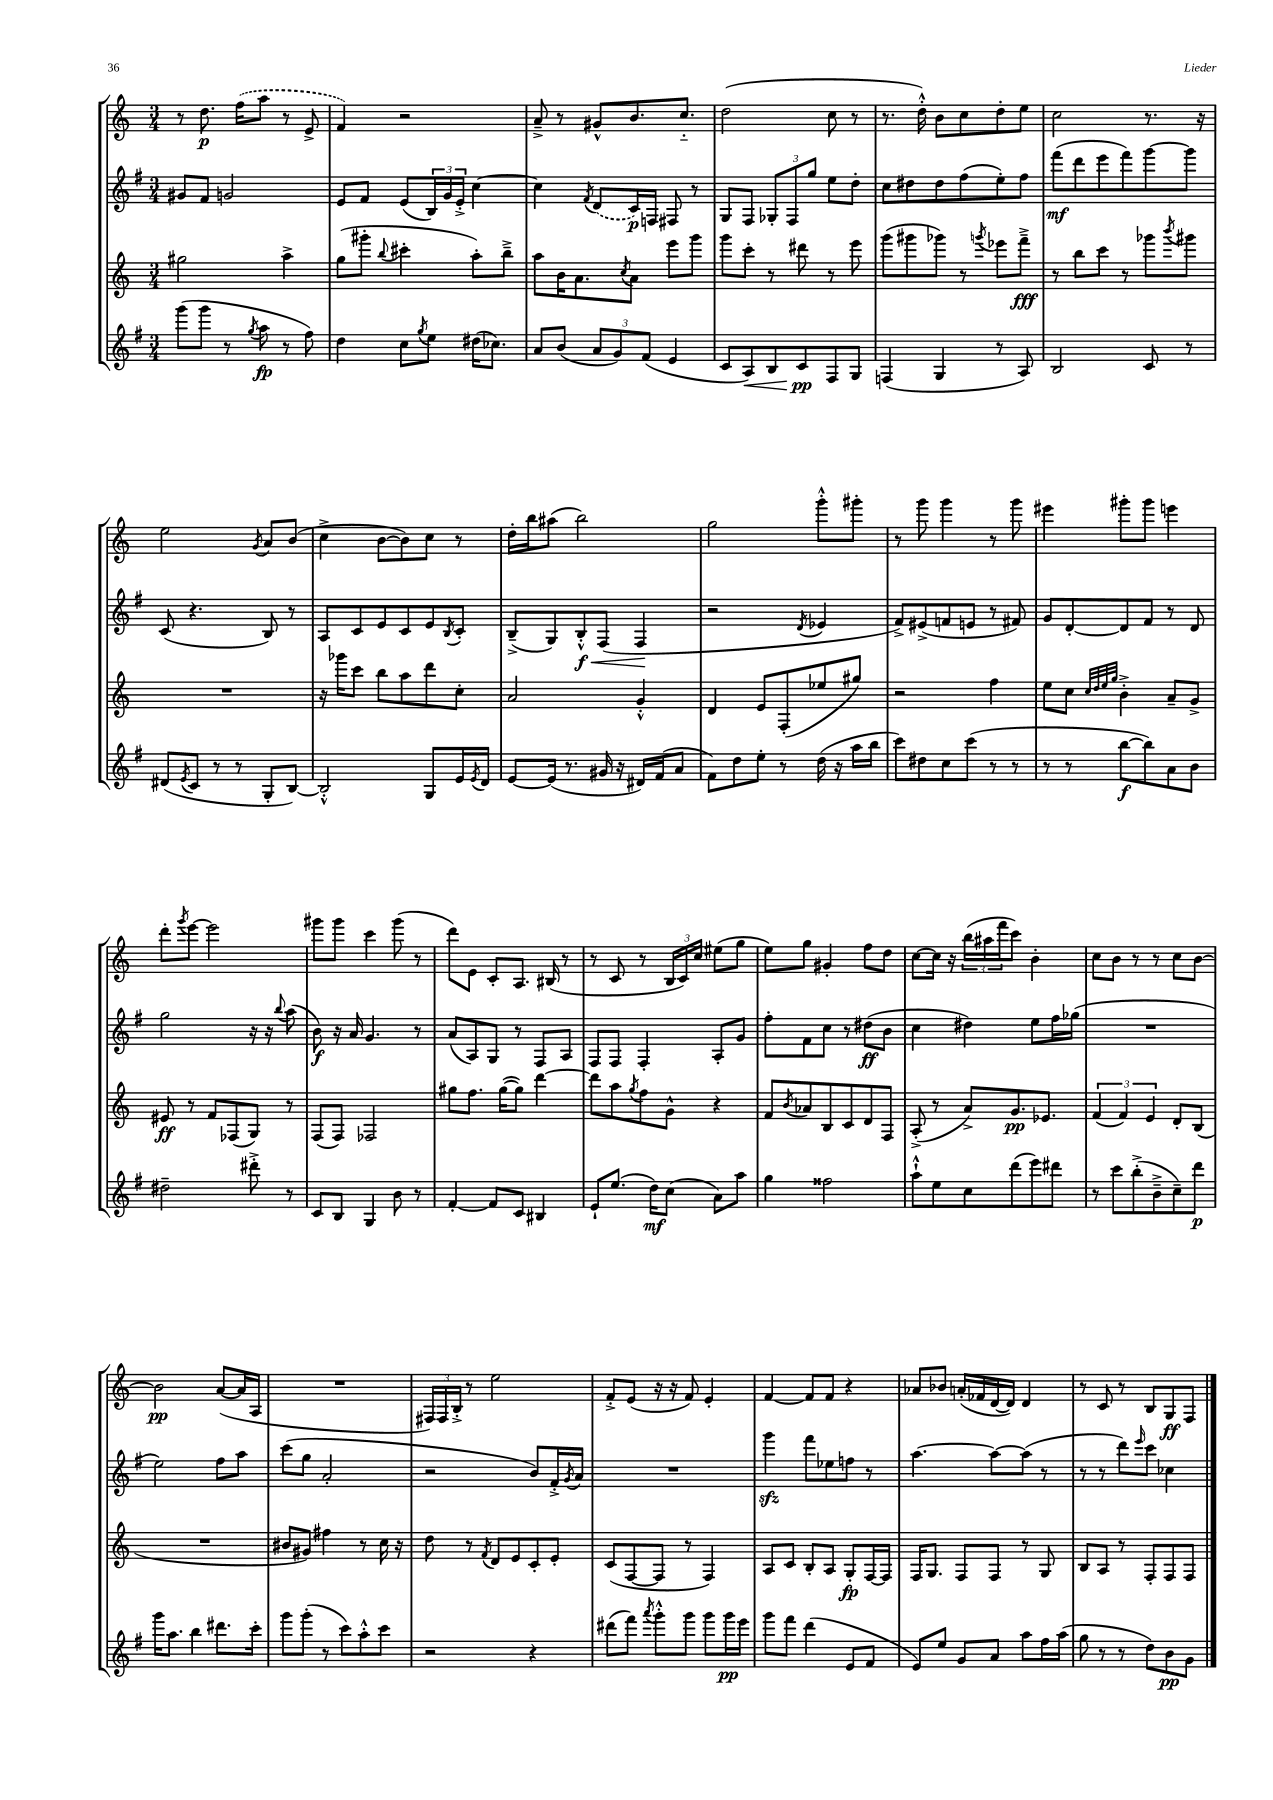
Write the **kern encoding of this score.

**kern	**dynam	**kern	**dynam	**kern	**dynam	**kern	**dynam
*part4	*part4	*part3	*part3	*part2	*part2	*part1	*part1
*staff4	*staff4	*staff3	*staff3	*staff2	*staff2	*staff1	*staff1
*clefG2	*	*clefG2	*	*clefG2	*	*clefG2	*
*k[f#]	*	*k[]	*	*k[f#]	*	*k[]	*
*M3/4	*	*M3/4	*	*M3/4	*	*M3/4	*
=75	=75	=75	=75	=75	=75	=75	=75
(8ggg\L	.	2gg#X\	.	8g#X/L	.	8r	.
8ggg\J	.	.	.	8f#/J	.	8.dd\	p
8r	.	.	.	2gn/	.	.	.
.	.	.	.	.	.	(16ff\KL	.
8qgg/	.	.	.	.	.	.	.
8aa\	fp	.	.	.	.	8aa\J	.
8r	.	4aa^\	.	.	.	8r	.
8ff#\)	.	.	.	.	.	8e^/	.
=76	=76	=76	=76	=76	=76	=76	=76
4dd\	.	(8gg\L	.	8e/L	.	4f/)	.
.	.	8ggg#X'\J	.	8f#/J	.	.	.
.	.	8qqbb/	.	.	.	.	.
8cc\L	.	4ccc#X'\	.	(8e/L	.	2r	.
8qgg/	.	.	.	.	.	.	.
8ee\J	.	.	.	24B/L)	.	.	.
.	.	.	.	24g/	.	.	.
.	.	.	.	24e'^/JJ	.	.	.
(16dd#X\KL	.	8aa'\L)	.	[4cc\	.	.	.
8.cc-X\J)	.	.	.	.	.	.	.
.	.	8bb~^\J	.	.	.	.	.
=77	=77	=77	=77	=77	=77	=77	=77
8a/L	.	8aa\L	.	4cc\]	.	8a~^/	.
(8b/J	.	16b\K	.	.	.	8r	.
.	.	8.a\	.	.	.	.	.
.	.	.	.	8qf#/	.	.	.
12a/L	.	.	.	(8d/L	.	8g#X^^/L	.
12g/)	.	.	.	.	.	.	.
.	.	8qcc/	.	.	.	.	.
.	.	8a\J	.	16c/L)	p	8.b/	.
(12f#/J	.	.	.	.	.	.	.
.	.	.	.	16Fn/JJ	.	.	.
4e/	.	8eee\L	.	8F#X/	.	.	.
.	.	.	.	.	.	8.cc/J	.
.	.	8ggg\J	.	8r	.	.	.
=78	=78	=78	=78	=78	=78	=78	=78
8c/L	.	8ggg\L	.	8G/L	.	(2dd\	.
!	!LO:HP:b	!	!	!	!	!	!
8A/)	<	8ccc'\J	.	8F#/J	.	.	.
8B/	.	8r	.	12G-X'/L	.	.	.
.	.	.	.	12F#/	.	.	.
8c/	pp	8ddd#X\	.	.	.	.	.
.	.	.	.	12gg/J	.	.	.
8F#/	[	8r	.	8ee\L	.	8cc\	.
8G/J	.	8eee\	.	8dd'\J	.	8r	.
=79	=79	=79	=79	=79	=79	=79	=79
(4Fn/	.	(8ggg\L	.	8cc\L	.	8.r	.
.	.	8ggg#X\	.	8dd#X\	.	.	.
.	.	.	.	.	.	16dd'^^\)	.
4G/	.	8ggg-X\J)	.	8dd#\	.	8b\L	.
.	.	8r	.	(8ff#\	.	8cc\	.
.	.	8qgggn/	.	.	.	.	.
8r	.	8eee-X\L	.	8ee'\)	.	8dd'\	.
8A/)	.	8fff~^\J	fff	8ff#\J	.	8ee\J	.
=80	=80	=80	=80	=80	=80	=80	=80
2B/	.	8r	.	(8fff#\L	mf	2cc\	.
.	.	8bb\L	.	8ddd\	.	.	.
.	.	8ccc\J	.	8eee\	.	.	.
.	.	8r	.	8fff#\)	.	.	.
8c/	.	8ggg-X\L	.	[8ggg\	.	8.r	.
.	.	8qbbb/	.	.	.	.	.
8r	.	8ggg#X\J	.	8ggg\J]	.	.	.
.	.	.	.	.	.	16r	.
!!LO:LB:g=z
=81	=81	=81	=81	=81	=81	=81	=81
(8d#X/L	.	2.r	.	(8c/	.	2ee\	.
8qe/	.	.	.	.	.	.	.
8c/J	.	.	.	4.r	.	.	.
8r	.	.	.	.	.	.	.
8r	.	.	.	.	.	.	.
.	.	.	.	.	.	8qg/	.
8G'/L	.	.	.	8B/)	.	8a/L	.
[8B/J)	.	.	.	8r	.	(8b/J	.
=82	=82	=82	=82	=82	=82	=82	=82
2B'^^/]	.	16r	.	8A/L	.	4cc^\	.
.	.	16ggg-X\KL	.	.	.	.	.
.	.	8ccc\J	.	8c/	.	.	.
.	.	8bb\L	.	8e/	.	[8b\L	.
.	.	8aa\	.	8c/	.	8b\])	.
8G/L	.	8ddd\	.	8e/	.	8cc\J	.
.	.	.	.	8qB/	.	.	.
16e/L	.	8cc'\J	.	8c'/J	.	8r	.
8qe/	.	.	.	.	.	.	.
16d/JJ	.	.	.	.	.	.	.
=83	=83	=83	=83	=83	=83	=83	=83
[8e/L	.	2a/	.	(8B~^/L	.	16dd'\LL	.
.	.	.	.	.	.	16bb\J	.
(16e/Jk]	.	.	.	8G/)	.	(8aa#X\J	.
8.r	.	.	.	.	.	.	.
!	!	!	!	!	!LO:HP:b	!	!
.	.	.	.	8B'^^/	< f	2bb\)	.
16g#X/	.	.	.	(8F#/J	.	.	.
16r	.	.	.	.	.	.	.
16d#X/LL)	.	4g'^^/	.	4F#/	.	.	.
(16f#/J	.	.	.	.	.	.	.
8a/J	.	.	.	.	.	.	.
.	.	.	.	.	[	.	.
=84	=84	=84	=84	=84	=84	=84	=84
8f#\L)	.	4d/	.	2r	.	2gg\	.
8dd\	.	.	.	.	.	.	.
8ee'\J	.	8e/L	.	.	.	.	.
8r	.	(8F'/	.	.	.	.	.
.	.	.	.	8qd/	.	.	.
(16dd\	.	8ee-X/	.	4e-X/	.	8ggg'^^\L	.
16r	.	.	.	.	.	.	.
16aa\LL	.	8gg#X/J)	.	.	.	8ggg#X'\J	.
16bb\JJ	.	.	.	.	.	.	.
=85	=85	=85	=85	=85	=85	=85	=85
8ccc\L)	.	2r	.	8f#^/L)	.	8r	.
8dd#X\	.	.	.	(8e#X^/	.	8ggg\	.
8cc\	.	.	.	8fn/	.	4ggg\	.
(8ccc\J	.	.	.	8en/J	.	.	.
8r	.	4ff\	.	8r	.	8r	.
8r	.	.	.	8f#X/)	.	8ggg\	.
=86	=86	=86	=86	=86	=86	=86	=86
8r	.	8ee\L	.	8g/L	.	4eee#X\	.
8r	.	8cc\J	.	[8d'/	.	.	.
.	.	32qqcc/LLL	.	.	.	.	.
.	.	32qqdd/	.	.	.	.	.
.	.	32qqee/	.	.	.	.	.
.	.	32qqgg/JJJ	.	.	.	.	.
[8bb\L	f	4b'^\	.	8d/]	.	8ggg#X'\L	.
8bb\])	.	.	.	8f#/J	.	8ggg#\J	.
8a\	.	8a~/L	.	8r	.	4eeen\	.
8b\J	.	8g^/J	.	8d/	.	.	.
!!LO:LB:g=z
=87	=87	=87	=87	=87	=87	=87	=87
2dd#X~\	.	8e#X/	ff	2gg\	.	8ddd'\L	.
.	.	.	.	.	.	8qggg/	.
.	.	8r	.	.	.	[8eee\J	.
.	.	8f/L	.	.	.	2eee\]	.
.	.	(8F-X/	.	.	.	.	.
8ddd#X'^\	.	8G/J)	.	16r	.	.	.
.	.	.	.	16r	.	.	.
.	.	.	.	8qqbb/	.	.	.
8r	.	8r	.	(8aa\	.	.	.
=88	=88	=88	=88	=88	=88	=88	=88
8c/L	.	(8F/L	.	8b\)	f	8ggg#X\L	.
8B/J	.	8F/J)	.	16r	.	8ggg#\J	.
.	.	.	.	16a/	.	.	.
4G/	.	2F-X/	.	4.g/	.	4ccc\	.
8b\	.	.	.	.	.	(8ggg#\	.
8r	.	.	.	8r	.	8r	.
=89	=89	=89	=89	=89	=89	=89	=89
[4f#'/	.	8gg#X\L	.	(8a/L	.	8ddd\L)	.
.	.	8.ff\J	.	8A/)	.	8e\J	.
8f#/L]	.	.	.	8G/J	.	8c'/L	.
.	.	([16gg#\KL	.	.	.	.	.
8c/J	.	8gg#\J])	.	8r	.	8.A/J	.
4B#X/	.	[4ddd\	.	8F#/L	.	.	.
.	.	.	.	.	.	(16B#X/	.
.	.	.	.	8A/J	.	8r	.
=90	=90	=90	=90	=90	=90	=90	=90
8e`/L	.	8ddd\L]	.	8F#/L	.	8r	.
(8.ee/J	.	8aa\	.	8F#/J	.	8c/	.
.	.	8qgg/	.	.	.	.	.
.	.	8ff\	.	4F#'/	.	8r	.
16dd\KL)	mf	.	.	.	.	.	.
(8cc\J	.	8g^^\J	.	.	.	24B/LL	.
.	.	.	.	.	.	24c/)	.
.	.	.	.	.	.	24cc/JJ	.
8a\L)	.	4r	.	8A'/L	.	(8ee#X\L	.
8aa\J	.	.	.	8g/J	.	8gg\J	.
=91	=91	=91	=91	=91	=91	=91	=91
4gg\	.	8f/L	.	8ff#'\L	.	8ee\L)	.
.	.	8qb/	.	.	.	.	.
.	.	8a-X/	.	8f#\	.	8gg\J	.
2ff##X\	.	8B/	.	8cc\J	.	4g#X'/	.
.	.	8c/	.	8r	.	.	.
.	.	8d/	.	(8dd#X\L	ff	8ff\L	.
.	.	8F/J	.	8b\J	.	8dd\J	.
=92	=92	=92	=92	=92	=92	=92	=92
8aa`^^\L	.	(8A'^/	.	4cc\	.	[8cc\L	.
8ee\	.	8r	.	.	.	16cc\Jk]	.
.	.	.	.	.	.	16r	.
8cc\	.	8a^/L)	.	4dd#X\)	.	(24bb\LL	.
.	.	.	.	.	.	24aa#X\	.
.	.	.	.	.	.	24fff\J	.
(8ddd\	.	8.g/	pp	.	.	8ccc\J)	.
8eee\)	.	.	.	8ee\L	.	4b'\	.
.	.	8.e-X/J	.	.	.	.	.
8ddd#X\J	.	.	.	16ff#\L	.	.	.
.	.	.	.	(16gg-X\JJ	.	.	.
=93	=93	=93	=93	=93	=93	=93	=93
8r	.	(6f/	.	2.r	.	8cc\L	.
8ccc\L	.	.	.	.	.	8b\J	.
.	.	6f/)	.	.	.	.	.
(8bb'^\	.	.	.	.	.	8r	.
.	.	6e/	.	.	.	.	.
8b~^\	.	.	.	.	.	8r	.
8cc~\)	.	8d'/L	.	.	.	8cc\L	.
8ddd\J	p	(8B/J	.	.	.	[8b\J	.
!!LO:LB:g=z
=94	=94	=94	=94	=94	=94	=94	=94
16ggg\KL	.	2.r	.	2ee\)	.	2b\]	pp
8.aa\J	.	.	.	.	.	.	.
4bb\	.	.	.	.	.	.	.
8.ddd#X\L	.	.	.	8ff#\L	.	([8a/L	.
.	.	.	.	8aa\J	.	16a/L]	.
16ccc'\Jk	.	.	.	.	.	16A/JJ	.
=95	=95	=95	=95	=95	=95	=95	=95
8ggg\L	.	8b#X/L	.	(8ccc\L	.	2.r	.
(8ggg'\J	.	8g#X/J)	.	8gg\J	.	.	.
8r	.	4ff#X\	.	2a'/	.	.	.
8ccc\L)	.	.	.	.	.	.	.
8aa'^^\	.	8r	.	.	.	.	.
8ccc\J	.	16cc\	.	.	.	.	.
.	.	16r	.	.	.	.	.
=96	=96	=96	=96	=96	=96	=96	=96
2r	.	8dd\	.	2r	.	24F#X/LL)	.
.	.	.	.	.	.	24F#/	.
.	.	.	.	.	.	24B'^/JJ	.
.	.	8r	.	.	.	8r	.
.	.	8qf/	.	.	.	.	.
.	.	8d/L	.	.	.	2ee\	.
.	.	8e/	.	.	.	.	.
4r	.	8c'/	.	8b/L)	.	.	.
.	.	8e'/J	.	16f#'^/L	.	.	.
.	.	.	.	8qg/	.	.	.
.	.	.	.	16a/JJ	.	.	.
=97	=97	=97	=97	=97	=97	=97	=97
(8ddd#X\L	.	(8c/L	.	2.r	.	8f'^/L	.
8fff#\J)	.	[8F/	.	.	.	(8e/J	.
8qaaa/	.	.	.	.	.	.	.
8ggg'^^\L	.	8F/J]	.	.	.	16r	.
.	.	.	.	.	.	16r	.
8ggg\J	.	8r	.	.	.	8f/)	.
8ggg\L	.	4F/)	.	.	.	4e'/	.
16ggg\L	pp	.	.	.	.	.	.
16eee\JJ	.	.	.	.	.	.	.
=98	=98	=98	=98	=98	=98	=98	=98
8ggg\L	.	8A/L	.	4gggzz\	.	[4f/	.
8fff#\J	.	8c/J	.	.	.	.	.
(4ddd\	.	8B'/L	.	8fff#\L	.	8f/L]	.
.	.	8A/J	.	8ee-X\	.	8f/J	.
8e/L	.	8G'/L	fp	8ffn\J	.	4r	.
8f#/J	.	[16F/L	.	8r	.	.	.
.	.	16F/JJ]	.	.	.	.	.
=99	=99	=99	=99	=99	=99	=99	=99
8e/L)	.	16F/KL	.	[4.aa\	.	8a-X/L	.
.	.	8.G/J	.	.	.	.	.
8ee/J	.	.	.	.	.	8b-X/J	.
8g/L	.	8F/L	.	.	.	(16an'/LL	.
.	.	.	.	.	.	16f-X/	.
8a/J	.	8F/J	.	8aa\L_	.	[16d/	.
.	.	.	.	.	.	16d/JJ])	.
8aa\L	.	8r	.	(8aa\J]	.	4d/	.
16ff#\L	.	8G/	.	8r	.	.	.
(16aa\JJ	.	.	.	.	.	.	.
=100	=100	=100	=100	=100	=100	=100	=100
8gg\	.	8B/L	.	8r	.	8r	.
8r	.	8A/J	.	8r	.	8c/	.
8r	.	8r	.	8ddd\L)	.	8r	.
.	.	.	.	16qqeee/	.	.	.
8dd\L)	.	8F'/L	.	8ccc\J	.	8B/L	.
8b\	pp	8F/	.	4cc-X\	.	8G/	ff
8g\J	.	8F/J	.	.	.	8F/J	.
==	==	==	==	==	==	==	==
*-	*-	*-	*-	*-	*-	*-	*-
